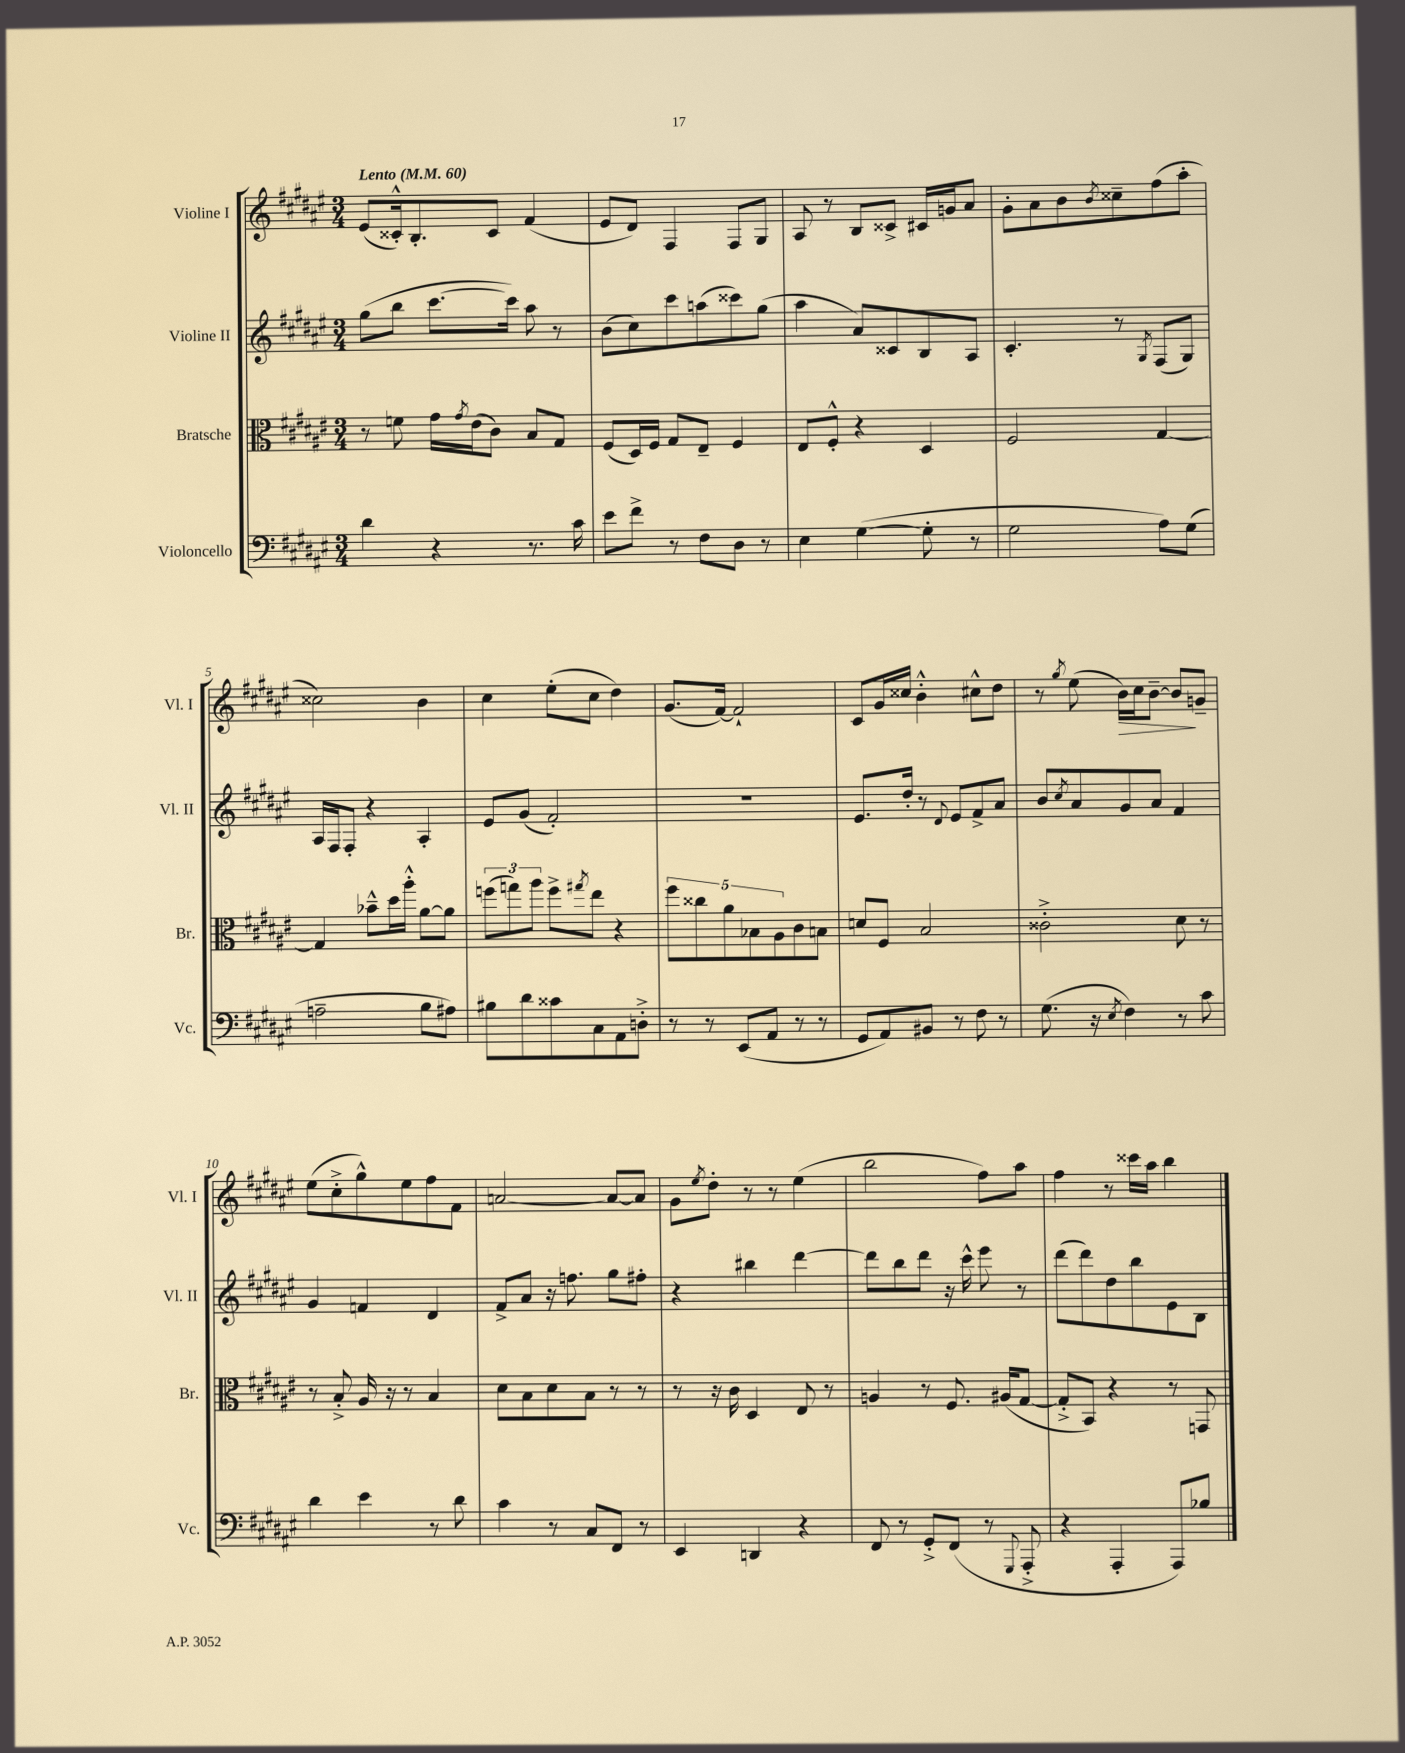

**kern	**kern	**kern	**kern
*staff4	*staff3	*staff2	*staff1
*clefF4	*clefC3	*clefG2	*clefG2
*k[f#c#g#d#a#e#]	*k[f#c#g#d#a#e#]	*k[f#c#g#d#a#e#]	*k[f#c#g#d#a#e#]
*M3/4	*M3/4	*M3/4	*M3/4
*MM60	*MM60	*MM60	*MM60
4d#	8r	(8gg#	(8e#
.	8f	8bb	16c##'^^)
.	.	.	8.B'
4r	16g#	[8.ccc#	.
.	8qg#	.	.
.	(16e#	.	.
.	8c#)	.	8c##
.	.	16ccc#])	.
8.r	8B	8aa#	(4f#
.	8G#	8r	.
16c#	.	.	.
=	=	=	=
8e#	(8F#	(8b	8e#
8f#^	16D#)	8cc#)	8d#)
.	16F#	.	.
8r	8G#	8ccc#	4F#
8F#	8E#~	(8aa	.
8D#	4F#	8ccc##)	8F#
8r	.	(8gg#	8G#
=	=	=	=
4E#	8E#	4aa#	8A#
.	8F#'^^	.	8r
([4G#	4r	8a#)	8B
.	.	8c##	8c##^
8G#']	4D#	8B	16c#
.	.	.	16g
8r	.	8A#	8a#
=	=	=	=
2G#	2F#	4.c#'	8g#'
.	.	.	8a#
.	.	.	8b
.	.	.	8qb
.	.	8r	8cc##~
.	.	8qG#	.
8A#)	[4G#	(8F#	(8ff#
(8G#	.	8G#)	8aa#'
=	=	=	=
2A~	4G#]	16A#	2cc##)
.	.	16F#	.
.	.	8F#'	.
.	8b-~^^	4r	.
.	16dd#	.	.
.	16aa#'^^	.	.
8B	[8a#	4A#'	4b
8A#)	8a#]	.	.
=	=	=	=
8B#	(12ff	8e#	4cc#
.	12gg)	.	.
8d#	.	(8g#	.
.	12aa#	.	.
8c##	8ff^	2f#')	(8ee#'
.	8qgg#	.	.
8C#	8ee#	.	8cc#
8AA#	4r	.	4dd#)
8D'^	.	.	.
=	=	=	=
8r	10ff#	2.r	(8.g#
.	10cc##	.	.
8r	.	.	.
.	.	.	[16f#)
.	10a#	.	.
(8EE#	.	.	2f#`]
.	10B-	.	.
8AA#	.	.	.
.	10A#	.	.
8r	8c#	.	.
8r	8B	.	.
=	=	=	=
8GG#	8d	8.e#	8c#
8AA#)	8F#	.	16g#
.	.	16dd#'	16cc##
8BB#	2B	8r	4b'^^
.	.	8qqd#	.
8r	.	8e#	.
8F#	.	8f#^	8cc#^^
8r	.	8a#	8dd#
=	=	=	=
(8.G#	2c##'^	8b	8r
.	.	8qcc#	8qgg#
.	.	8a#	(8ee#
16r	.	.	.
8qE#	.	.	.
4F#)	.	8g#	16b)
.	.	.	16cc#
.	.	8a#	[8b~
8r	8d#	4f#	8b]
8c#	8r	.	8g~
=	=	=	=
4d#	8r	4g#	(8ee#
.	8B'^	.	8cc#'^
4e#	16A#	4f	8gg#^^)
.	16r	.	.
.	8r	.	8ee#
8r	4B	4d#	8ff#
8d#	.	.	8f#
=	=	=	=
4c#	8d#	8f#^	[2a
.	8B	8a#	.
8r	8d#	16r	.
.	.	8.ff	.
8C#	8B	.	.
8FF#	8r	8gg#	8a_
8r	8r	8ff#'	8a]
=	=	=	=
4EE#	8r	4r	8g#
.	.	.	8qee#
.	16r	.	8dd#'
.	16c#	.	.
4DD	4D#	4bb#	8r
.	.	.	8r
4r	8E#	[4ddd#	(4ee#
.	8r	.	.
=	=	=	=
8FF#	4A	8ddd#]	2bb
8r	.	8bb	.
8GG#'^	8r	8ddd#	.
(8FF#	8.F#	16r	.
.	.	16ccc#^^	.
8r	.	8eee#	8ff#)
.	(16A#	.	.
8qqGGG#	.	.	.
8AAA#'^	[8G#	8r	8aa#
=	=	=	=
4r	8G#'^]	(8ddd#	4ff#
.	8BB)	8ddd#)	.
4AAA#'	4r	8dd#	8r
.	.	8bb	16ccc##
.	.	.	16aa#
8AAA#)	8r	8e#	4bb
8B-	8GG	8B	.
==	==	==	==
*-	*-	*-	*-
